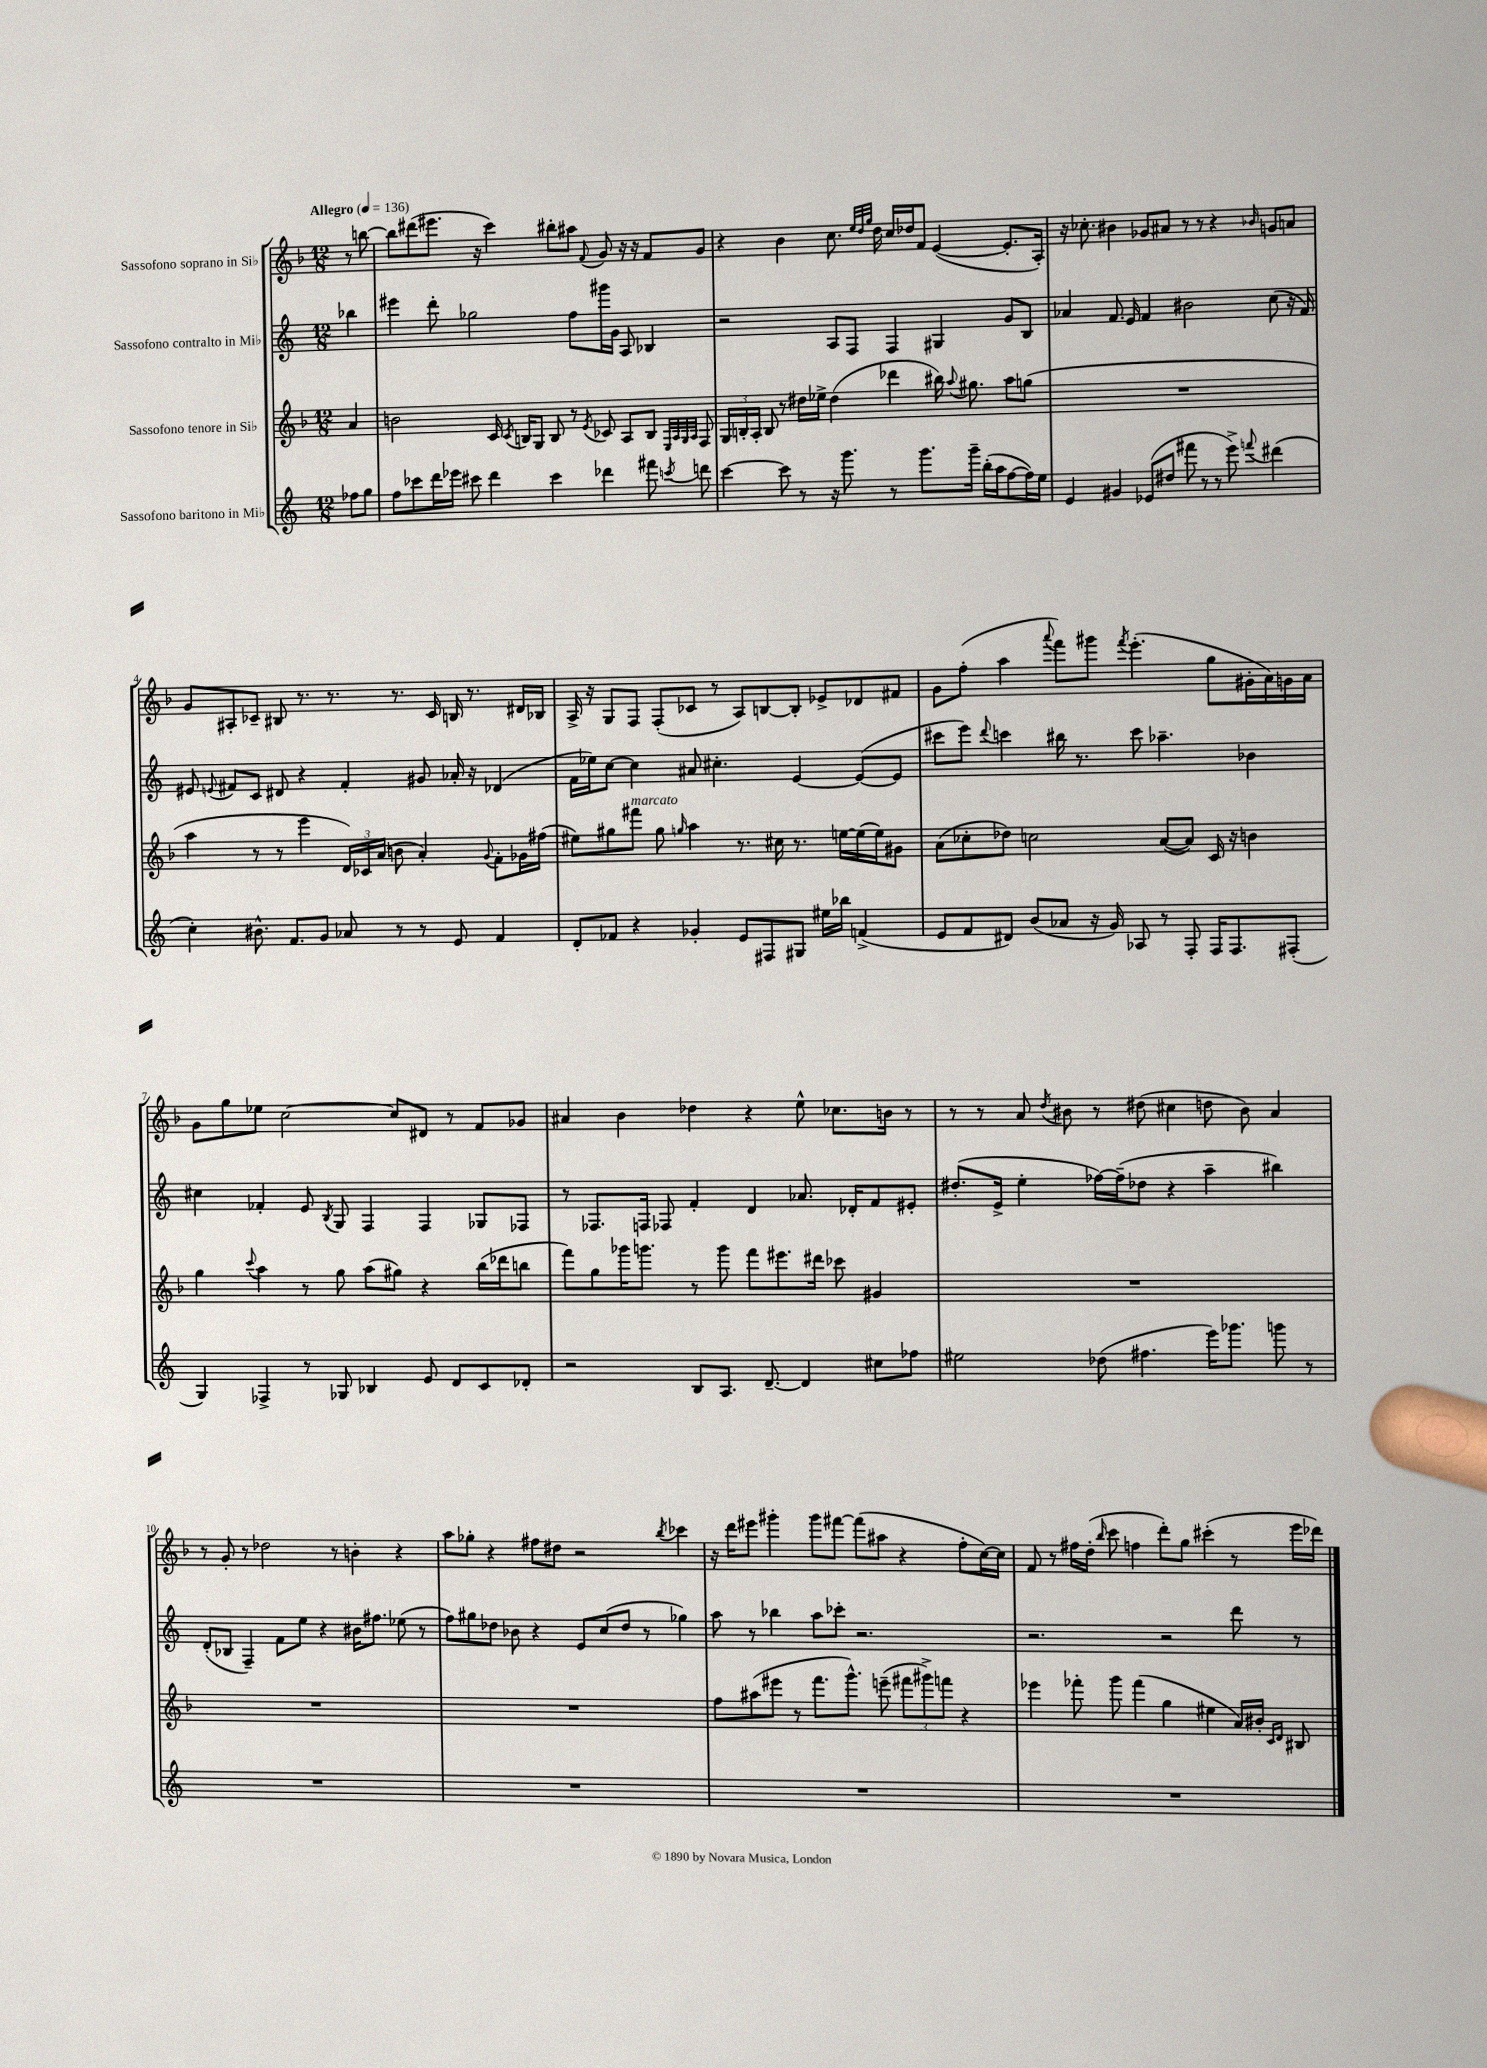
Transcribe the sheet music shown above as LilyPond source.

<<
\new StaffGroup <<
\new Staff = "s0" \with { instrumentName = "Sassofono soprano in Sib" } {
    \clef treble \key f \major \numericTimeSignature \time 12/8 \partial 4 \tempo "Allegro" 4 = 136
    \autoBeamOff r8 b''8~ |
    b''8[ dis'''8( eis'''8.] r16 c'''4) bis''8[-. ais''8] \appoggiatura { f'8 } g'8 r16 r16 f'8[ g'8] |
    r4 bes'4 c''8. \grace { e''32[ d''32 g''32] } d''16 c''16[ des''16 f'8] e'4~( e'8.[-. a16]-.) |
    r16 ces''8.-. bis'4 ges'8[ ais'8] r8 r8 r4 \grace { bes'16 } g'8[ a'8] |
    g'8[ ais8-. ces'8]-- bis8 r8. r8. r8. ces'16 b16 r8. dis'16[ bes16] |
    a16-> r16 g8[ f8] f8[-.( ces'8] r8 a8[) b8~ b8]-. ees'8[-> des'8 fis'8] |
    g'8[ f''8]-.( a''4 \appoggiatura { a'''8 } f'''8[) gis'''8] \acciaccatura { f'''8 } e'''4.-.( g''8[ gis'16-. a'16) g'16 a'16] |
    g'8[ g''8 ees''8] c''2~ c''8[ dis'8] r8 f'8[ ges'8] |
    ais'4 bes'4 des''4 r4 e''8-^ ces''8.[ b'16] r8 |
    r8 r8 a'8 \acciaccatura { d''8 } bis'8 r8 dis''8( cis''4 d''8 bis'8) a'4 |
    r8 g'8-. r8 des''2 r8 b'4-. r4 |
    a''8[ ges''8]-. r4 fis''8[ dis''8] r2 \acciaccatura { bes''8 } ces'''4 |
    r16 d'''16[ eis'''8] gis'''4-. gis'''8[ fis'''8]~ fis'''8[( ais''8] r4 f''8[-. c''16~) c''16] |
    f'8 r8 fis''16[ d''16]-.( \grace { bes''16 } c'''8 f''4 d'''8[-.) g''8] cis'''4-.( r8 e'''16[ des'''16]) \bar "|." |
}
\new Staff = "s1" \with { instrumentName = "Sassofono contralto in Mib" } {
    \clef treble \key c \major \numericTimeSignature \time 12/8 \partial 4
    \autoBeamOff bes''4 |
    eis'''4 d'''8-. ges''2 f''8[ gis'''16 g'16] a8 bes4 |
    r2 a8[ f8] f4 gis4 g'8[ b8] |
    aes'4 f'8. e'16 f'4 bis'2 c''8( r16 f'16) |
    eis'8 \appoggiatura { e'8 } fis'8[ c'8] dis'8 r4 fis'4-. gis'8 aes'16-. r16 des'4( |
    f'16[ ees''16) c''8]~ c''4 ais'8 cis''4.-. e'4~ e'8[~( e'8] |
    cis'''8[ e'''8]) \appoggiatura { d'''8 } c'''4 bis''16 r8. c'''8 aes''4.-- bes'4 |
    cis''4 fes'4-. e'8 \acciaccatura { b8 } g8 f4 f4 ges8[ fes8] |
    r8 fes8.[ f16] fes8 f'4-. d'4 aes'8. des'16[-. f'8 eis'8]-. |
    dis''8.[-.( e'16]-> e''4-. fes''16[~) fes''16--( des''8] r4 a''4-- bis''4) |
    d'8[-.( bes8] f4--) f'8[ e''8] r4 bis'16[ fis''8.] ees''8( r8 |
    f''8[) gis''8 des''8] bes'8 r4 e'8[ c''8( des''8] r8 ges''4) |
    a''8 r8 bes''4 a''8[ ces'''8]-. r2. |
    r2. r2 d'''8 r8 \bar "|." |
}
\new Staff = "s2" \with { instrumentName = "Sassofono tenore in Sib" } {
    \clef treble \key f \major \numericTimeSignature \time 12/8 \partial 4
    \autoBeamOff a'4 |
    b'2 c'16 \acciaccatura { c'8 } b16[ g8] b8 r8 \acciaccatura { e'8 } ces'8 a8[ b8] \grace { e32[ a32 g32 a32] } f8 |
    \tuplet 3/2 { g16[ b16-. a16]-. } b8 r8 dis''16[ ees''16]-> dis''4( des'''4 bis''16) \appoggiatura { a''8 } gis''8. a''8[ g''8]( |
    R1. |
    a''4 r8 r8 e'''4 \tuplet 3/2 { d'16[) ces'16 a'16]( } b'8 a'4-.) \appoggiatura { g'8 } f'8[-. ges'16 fis''16]( |
    eis''8[) gis''8 fis'''8]^\markup { \italic "marcato" } gis''8 \grace { g''16 } a''4 r8. cis''16 r8. e''16[~ e''16( e''16) gis'8] |
    a'8[( ces''8-. des''8]) c''2 a'8[~( a'8]) c'16 r16 b'4 |
    g''4 \appoggiatura { c'''8 } a''4 r8 g''8 a''8[( gis''8]) r4 bes''16[( des'''16 b''8] |
    f'''8[) g''8 ges'''16 g'''8.] r8 g'''8 f'''8[ eis'''8. dis'''16] ces'''8 gis'4 |
    R1. |
    R1. |
    R1. |
    f''8[ ais''8( eis'''8] r8 f'''8.[ g'''8.]-^) e'''8--( \tuplet 3/2 { fis'''8[ gis'''8->) f'''8] } r4 |
    ees'''4 fes'''8-. g'''8 fes'''4( g''4 eis''4 a'16[) bis'16]-. \grace { c'16[ d'16] } bis8 \bar "|." |
}
\new Staff = "s3" \with { instrumentName = "Sassofono baritono in Mib" } {
    \clef treble \key c \major \numericTimeSignature \time 12/8 \partial 4
    \autoBeamOff fes''8[ g''8] |
    f''8[ ces'''8 d'''16 ees'''16] cis'''8 d'''4 cis'''4 des'''4 fis'''8 \acciaccatura { c'''8 } d'''8 |
    c'''4~ c'''8 r8 r16 g'''8. r8 g'''8.[ g'''16]-- b''16[-.( a''16 f''8~ f''16) e''16] |
    e'4 gis'4 ees'8[( dis''8] fis'''8 r8 r8 e'''8->) \appoggiatura { f'''8 } dis'''4( |
    c''4-.) bis'8.-^ f'8.[ g'8] aes'8 r8 r8 e'8 f'4 |
    d'8[-. fes'8] r4 ges'4-. e'8[ fis8 gis8] eis''16[ bes''16] f'4->( |
    e'8[ f'8 dis'8]) b'8[( aes'8] r16 g'16) aes8 r8 f8-. f16[ f8. fis8]-.( |
    g4) fes4-> r8 ges8 bes4 e'8 d'8[ c'8 des'8]-. |
    r2 b8[ a8.] d'8.~-- d'4 cis''8[ fes''8] |
    eis''2 des''8( fis''4. e'''16[) ges'''8.] g'''8 r8 |
    R1. |
    R1. |
    R1. |
    R1. \bar "|." |
}
>>
>>
